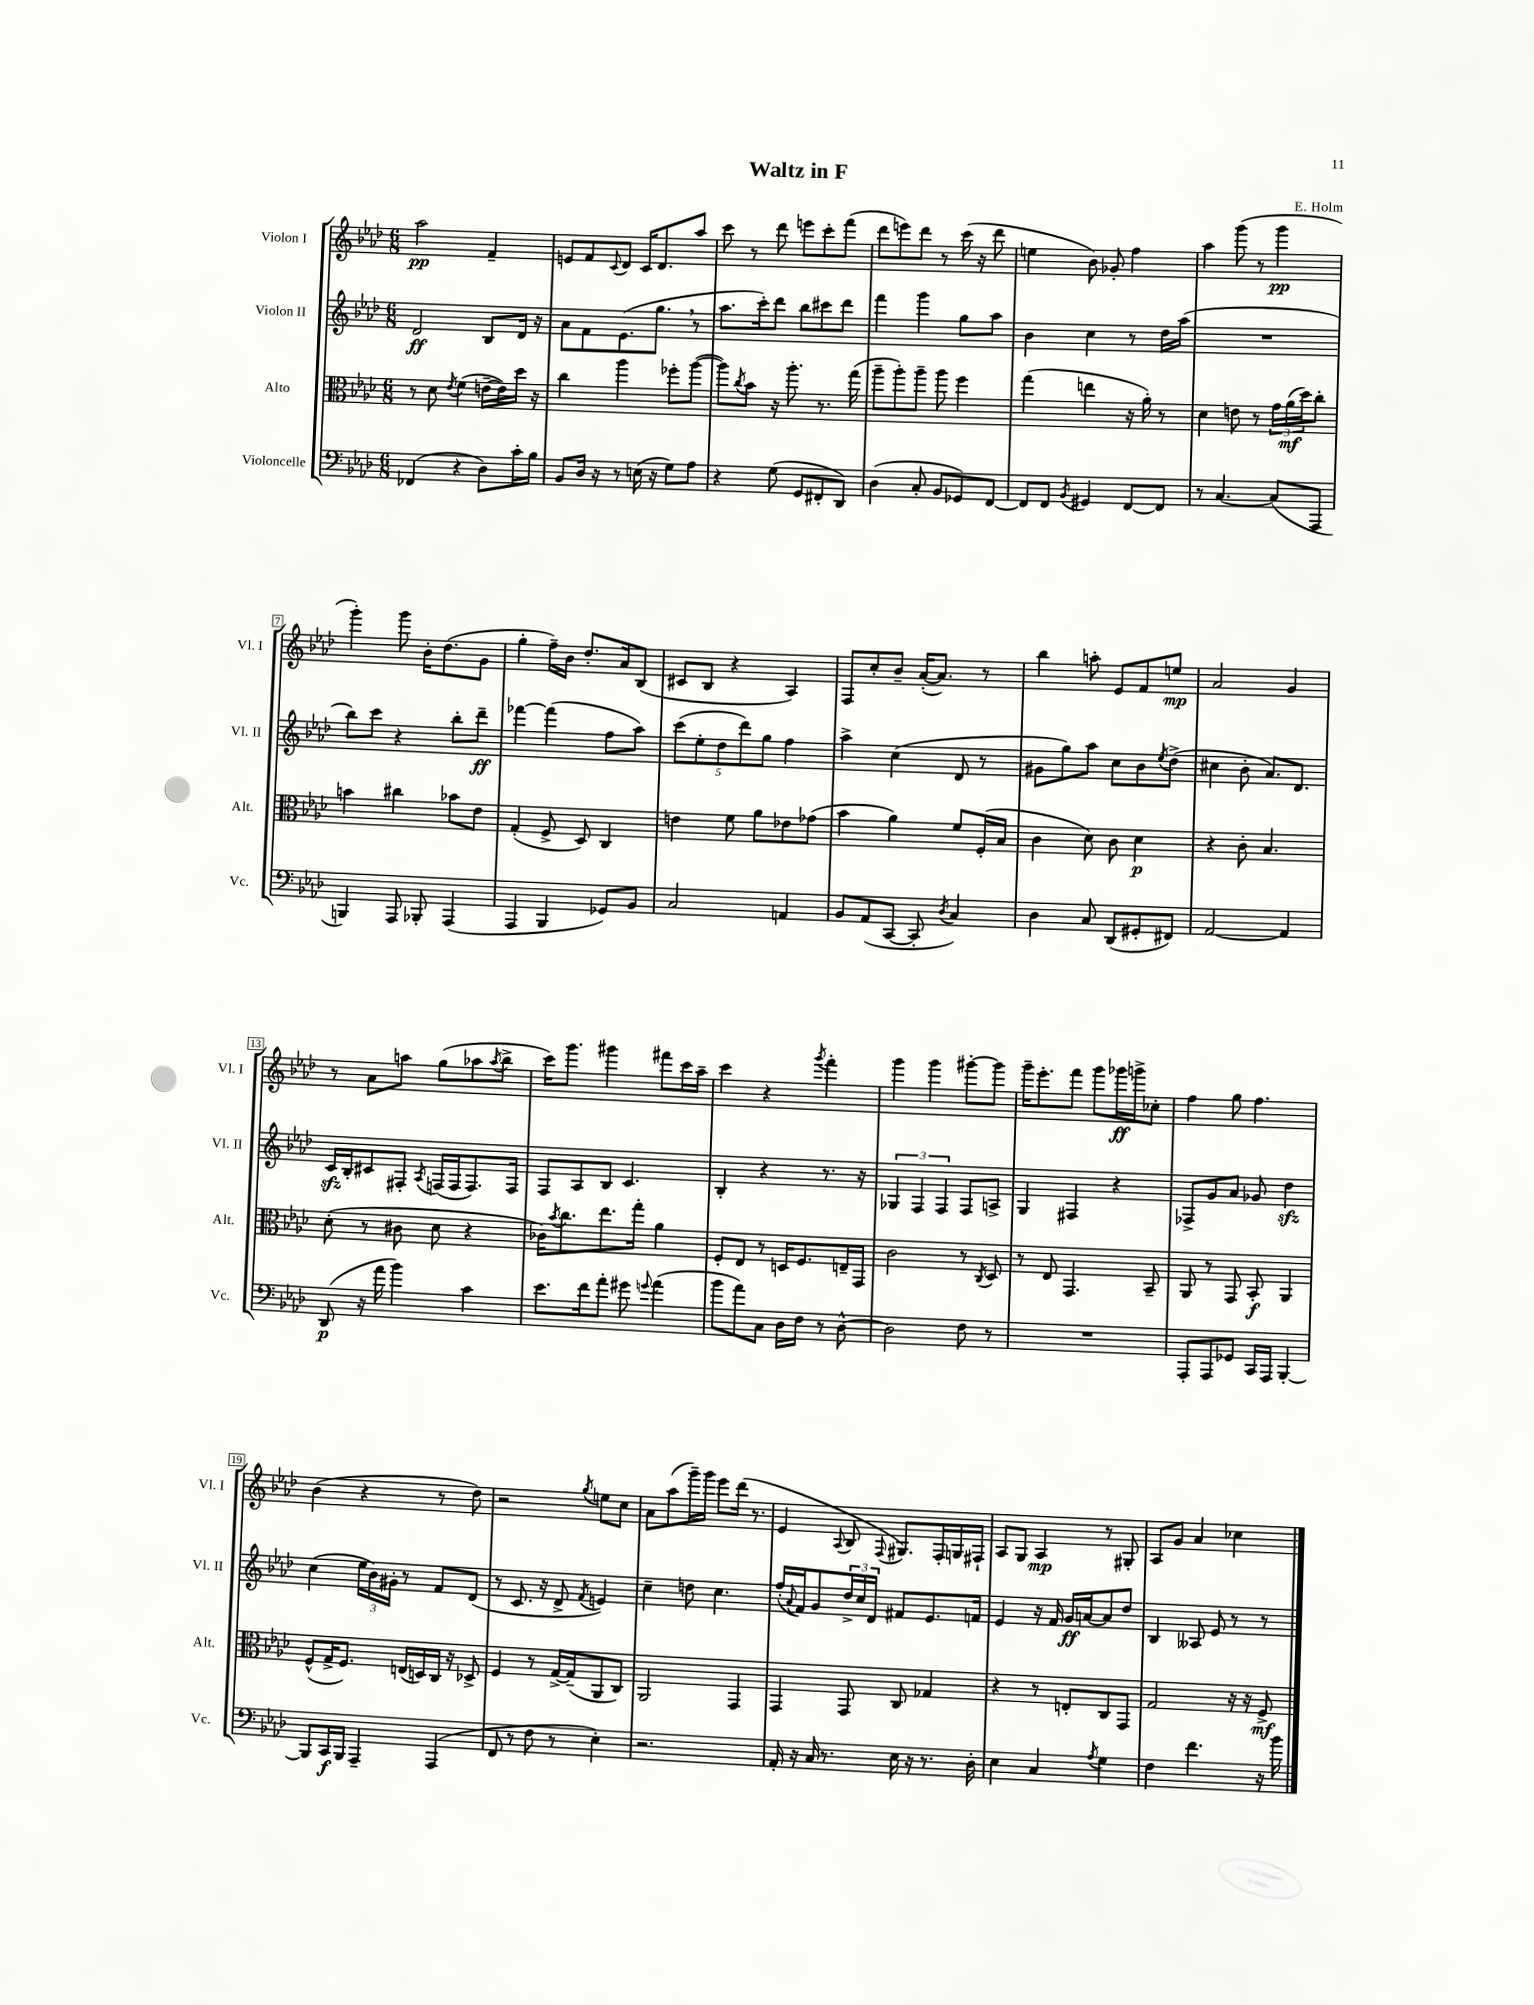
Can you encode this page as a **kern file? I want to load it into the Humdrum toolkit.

**kern	**dynam	**kern	**dynam	**kern	**dynam	**kern	**dynam
*part4	*part4	*part3	*part3	*part2	*part2	*part1	*part1
*staff4	*staff4	*staff3	*staff3	*staff2	*staff2	*staff1	*staff1
*I"Violoncelle	*	*I"Alto	*	*I"Violon II	*	*I"Violon I	*
*I'Vc.	*	*I'Alt.	*	*I'Vl. II	*	*I'Vl. I	*
*clefF4	*	*clefC3	*	*clefG2	*	*clefG2	*
*k[b-e-a-d-]	*	*k[b-e-a-d-]	*	*k[b-e-a-d-]	*	*k[b-e-a-d-]	*
*M6/8	*	*M6/8	*	*M6/8	*	*M6/8	*
=1	=1	=1	=1	=1	=1	=1	=1
(4FF-X/	.	8r	.	2d-/	ff	2aa-\	pp
.	.	8d-\	.	.	.	.	.
.	.	8qe-/	.	.	.	.	.
4r	.	(4f\	.	.	.	.	.
8D-\L)	.	[16en~\LL	.	8B-/L	.	4f~/	.
.	.	16e\])	.	.	.	.	.
16c'\L	.	16dd-\JJ	.	16d-/Jk	.	.	.
16B-\JJ	.	16r	.	16r	.	.	.
=2	=2	=2	=2	=2	=2	=2	=2
8BB-/L	.	4cc\	.	8a-\L	.	8en/L	.
16D-/Jk	.	.	.	8f\	.	8f/	.
16r	.	.	.	.	.	.	.
.	.	.	.	.	.	8qqc/	.
8r	.	4aa-\	.	(8.e-\	.	8d-/J	.
(16En\	.	.	.	.	.	16c/KL	.
16r	.	.	.	8.gg,\J	.	8.d-/	.
8G\L)	.	8ff-X'\L	.	.	.	.	.
8A-\J	.	([8aa-\J	.	8r	.	8aa-/J	.
=3	=3	=3	=3	=3	=3	=3	=3
4r	.	8aa-\L])	.	8.aa-\L	.	8ccc\	.
.	.	8qcc/	.	.	.	.	.
.	.	8b-\J	.	.	.	8r	.
.	.	.	.	16ccc'\k)	.	.	.
(8G\	.	16r	.	8ddd-\J	.	8ddd-\	.
.	.	8.aa-'\	.	.	.	.	.
8GG/L	.	.	.	8bb-\L	.	8eeen\L	.
8FF#X'/	.	8.r	.	8ccc#X\	.	8ccc'\	.
8DD-/J)	.	.	.	8ddd-\J	.	(8fff\J	.
.	.	(16gg\	.	.	.	.	.
=4	=4	=4	=4	=4	=4	=4	=4
(4D-\	.	8aa-~\L	.	4fff\	.	8ddd-\L	.
.	.	8aa-'\)	.	.	.	8eeen\)	.
8C'/	.	8aa-~\J	.	4ggg\	.	8ddd-\J	.
8BB-/L	.	8aa-\	.	.	.	8r	.
8GG-X/)	.	4ff\	.	8gg\L	.	(16ccc\	.
.	.	.	.	.	.	16r	.
[8FF/J	.	.	.	8aa-\J	.	8ddd-\	.
=5	=5	=5	=5	=5	=5	=5	=5
8FF/L]	.	(4gg\	.	4b-\	.	4een\	.
8FF/J	.	.	.	.	.	.	.
8qBB-/	.	.	.	.	.	.	.
4GG#X/	.	4een\	.	4cc\	.	8b-\)	.
.	.	.	.	.	.	8g-X'/	.
[8FF/L	.	16r	.	8r	.	4ff\	.
.	.	16a-'\)	.	.	.	.	.
8FF/J]	.	8r	.	16dd-\LL	.	.	.
.	.	.	.	(16aa-\JJ	.	.	.
=6	=6	=6	=6	=6	=6	=6	=6
8r	.	4d-\	.	2.r	.	4aa-\	.
[4.C/	.	.	.	.	.	.	.
.	.	8en\	.	.	.	(8ggg\	.
.	.	8r	.	.	.	8r	.
(8C/L]	.	24g\LL	.	.	.	4ggg\	pp
.	.	(24a-\	mf	.	.	.	.
.	.	24dd-\J)	.	.	.	.	.
8AAA-/J	.	8cc'\J	.	.	.	.	.
!!LO:LB:g=z
=7	=7	=7	=7	=7	=7	=7	=7
4BBBn/)	.	4bn\	.	8bb-\L)	.	4ggg'\)	.
.	.	.	.	8ccc\J	.	.	.
8AAA-/	.	4cc#X\	.	4r	.	8ggg\	.
8BBB-X'/	.	.	.	.	.	16b-'\KL	.
.	.	.	.	.	.	(8.dd-\	.
(4AAA-/	.	8b-X\L	.	8bb-'\L	.	.	.
.	.	8e-\J	.	8ddd-~\J	ff	8g\J	.
=8	=8	=8	=8	=8	=8	=8	=8
4AAA-/	.	(4G'/	.	[4fff-X\	.	4gg'\	.
4BBB-/	.	8F^/	.	(4fff-\]	.	16ff~\LL)	.
.	.	.	.	.	.	16b-\JJ	.
.	.	8D-/)	.	.	.	8.dd-'/L	.
8GG-X/L)	.	4C/	.	8ff\L	.	.	.
.	.	.	.	.	.	16a-/k	.
8BB-/J	.	.	.	8aa-\J)	.	(8B-/J	.
=9	=9	=9	=9	=9	=9	=9	=9
2C/	.	4en\	.	(10ccc\L	.	8c#X/L	.
.	.	.	.	10ee-'\	.	.	.
.	.	.	.	.	.	8B-/J	.
.	.	.	.	10dd-\	.	.	.
.	.	8f\	.	.	.	4r	.
.	.	.	.	10ddd-\)	.	.	.
.	.	8a-\L	.	.	.	.	.
.	.	.	.	10gg\J	.	.	.
4AAn/	.	8e-X\	.	4ff\	.	4A-/)	.
.	.	(8g-X\J	.	.	.	.	.
=10	=10	=10	=10	=10	=10	=10	=10
8BB-/L	.	4b-\	.	4aa-^\	.	8F/L	.
(8AA-/	.	.	.	.	.	8cc'/	.
[8CC/J	.	4a-\)	.	(4cc\	.	8b-~/J	.
8CC'/]	.	.	.	.	.	([16a-'/KL	.
.	.	.	.	.	.	8.a-/J])	.
8qD-/	.	.	.	.	.	.	.
4C/)	.	8f/L	.	8d-/	.	.	.
.	.	(16F'/L	.	8r	.	8r	.
.	.	16B-/JJ	.	.	.	.	.
=11	=11	=11	=11	=11	=11	=11	=11
4D-\	.	4c\	.	8g#X\L	.	4bb-\	.
.	.	.	.	8gg\)	.	.	.
8C/	.	8d-\)	.	8aa-\J	.	8aan'\	.
(8DD-/L	.	8c\	.	8cc\L	.	8e-/L	.
8GG#X'/	.	4d-\	p	8b-\	.	8f/	.
.	.	.	.	8qee-/	.	.	.
8FF#X/J)	.	.	.	(8dd-^\J	.	8een/J	mp
=12	=12	=12	=12	=12	=12	=12	=12
[2AA-/	.	4r	.	4cc#X\	.	2a-/	.
.	.	8c'\	.	8b-'\	.	.	.
.	.	4.B-/	.	8.a-/L)	.	.	.
4AA-/]	.	.	.	.	.	4g/	.
.	.	.	.	8.d-/J	.	.	.
!!LO:LB:g=z
=13	=13	=13	=13	=13	=13	=13	=13
(8DD-/	p	(8d-'\	.	16czz/LL	.	8r	.
.	.	.	.	16B-'/J	.	.	.
16r	.	8r	.	8c#X/	.	8a-\L	.
16a-\	.	.	.	.	.	.	.
4b-\)	.	8c#X\	.	8F#X'/J	.	8aan\J	.
.	.	.	.	8qA-/	.	.	.
.	.	8d-\	.	(16Fn/LL	.	(8gg\L	.
.	.	.	.	16F/J	.	.	.
4c\	.	4r	.	8.F/)	.	8aa-X\	.
.	.	.	.	.	.	8qaa-/	.
.	.	.	.	.	.	8bb-^\J	.
.	.	.	.	16F/Jk	.	.	.
=14	=14	=14	=14	=14	=14	=14	=14
8.e-\L	.	16c-X\KL)	.	8F/L	.	16ccc\KL)	.
.	.	8qb-/	.	.	.	.	.
.	.	8.cc\	.	.	.	8.ggg\J	.
.	.	.	.	8A-/	.	.	.
16f\k	.	.	.	.	.	.	.
8a-'\J	.	8.ee-\	.	8B-/J	.	4ggg#X\	.
8g#X\	.	.	.	4.c/	.	.	.
.	.	16gg'\Jk	.	.	.	.	.
8qqgn/	.	.	.	.	.	.	.
(4a-\	.	4a-\	.	.	.	8fff#X\L	.
.	.	.	.	.	.	16ccc\L	.
.	.	.	.	.	.	16aa-~\JJ	.
=15	=15	=15	=15	=15	=15	=15	=15
8b-\L	.	8F'/L	.	4B-'/	.	4ccc\	.
8a-\)	.	8E-/J	.	.	.	.	.
8C\J	.	8r	.	4r	.	4r	.
16D-\LL	.	16Dn/KL	.	.	.	.	.
16F\JJ	.	8.F/	.	.	.	.	.
.	.	.	.	.	.	8qggg/	.
8r	.	.	.	8.r	.	4fff'\	.
[8D-^^\	.	16En~/L	.	.	.	.	.
.	.	16GG/JJ	.	16r	.	.	.
=16	=16	=16	=16	=16	=16	=16	=16
2D-\]	.	2c\	.	6G-X/	.	4ggg\	.
.	.	.	.	6F/	.	.	.
.	.	.	.	.	.	4ggg\	.
.	.	.	.	6F/	.	.	.
8F\	.	8r	.	8F/L	.	[8ggg#X'\L	.
.	.	8qC/	.	.	.	.	.
8r	.	8D-/	.	8An^/J	.	8ggg#\J]	.
=17	=17	=17	=17	=17	=17	=17	=17
2.r	.	8r	.	4G/	.	16ggg~\KL	.
.	.	.	.	.	.	8.eee-'\	.
.	.	8E-/	.	.	.	.	.
.	.	4.GG/	.	4F#X/	.	8fff\J	.
.	.	.	.	.	.	8ggg\L	.
.	.	.	.	4r	.	16ggg-X\L	ff
.	.	.	.	.	.	16gggn^\J	.
.	.	8BB-~/	.	.	.	8cc-X'\J	.
=18	=18	=18	=18	=18	=18	=18	=18
8AAA-'/L	.	8AA-/	.	8F-X^/L	.	4ff\	.
8AAA-/	.	8r	.	8g/	.	.	.
8GG-X/J	.	8GG/	.	8a-/J	.	8gg\	.
16CC/LL	.	8BB-'/	f	8g-X/	.	4.ff\	.
16AAA-/JJ	.	.	.	.	.	.	.
[4BBB-'/	.	4AA-/	.	4dd-zz\	.	.	.
!!LO:LB:g=z
=19	=19	=19	=19	=19	=19	=19	=19
8BBB-/L]	.	(8F^^/L	.	(4cc\	.	(4b-\	.
16CC/L	f	16G^/K	.	.	.	.	.
16BBB-/JJ	.	8.F/J)	.	.	.	.	.
4AAA-~/	.	.	.	24ee-\LL	.	4r	.
.	.	.	.	24b-\)	.	.	.
.	.	.	.	24g#X'\JJ	.	.	.
.	.	(16En/LL	.	8r	.	.	.
.	.	16Dn/)	.	.	.	.	.
(4AAA-/	.	16C/JJ	.	8f/L	.	8r	.
.	.	16r	.	.	.	.	.
.	.	8D-X^/	.	(8d-/J	.	8dd-\)	.
=20	=20	=20	=20	=20	=20	=20	=20
8FF/	.	4F/	.	8r	.	2r	.
8r	.	.	.	8.c/	.	.	.
8F\	.	8r	.	.	.	.	.
.	.	.	.	16r	.	.	.
8r	.	[16G^/LL	.	8d-^/	.	.	.
.	.	(16G~/J]	.	.	.	.	.
.	.	.	.	8qf/	.	8qgg/	.
4E-'\)	.	8AA-/	.	4en/)	.	8een\L	.
.	.	8C/J)	.	.	.	8cc\J	.
=21	=21	=21	=21	=21	=21	=21	=21
2.r	.	2AA-/	.	4cc~\	.	8a-\L	.
.	.	.	.	.	.	(8aa-\	.
.	.	.	.	8ddn\	.	16ggg~\L)	.
.	.	.	.	.	.	16ggg\JJ	.
.	.	.	.	4.cc\	.	8eee-\L	.
.	.	4GG/	.	.	.	(16ddd-\Jk	.
.	.	.	.	.	.	8.r	.
=22	=22	=22	=22	=22	=22	=22	=22
16AA-'/	.	4GG/	.	(16ff'/LL	.	4e-/	.
.	.	.	.	8qqa-/	.	.	.
16r	.	.	.	16f/J)	.	.	.
16C/	.	.	.	8g/	.	.	.
8.r	.	.	.	.	.	.	.
.	.	.	.	.	.	8qqA-/	.
.	.	8GG/	.	24dd-^/L	.	8B-/	.
.	.	.	.	24cc/	.	.	.
.	.	.	.	24d-/JJ	.	.	.
.	.	.	.	.	.	8qqF/	.
16E-\	.	8C/	.	8f#X/L	.	8.G#X/L)	.
16r	.	.	.	.	.	.	.
8.r	.	4G-X/	.	8.e-/	.	.	.
.	.	.	.	.	.	16F'/L	.
.	.	.	.	.	.	16Gn/	.
16D-'\	.	.	.	16fn/Jk	.	16F#X`/JJ	.
=23	=23	=23	=23	=23	=23	=23	=23
4E-\	.	4r	.	4e-/	.	8A-/L	.
.	.	.	.	.	.	8G/J	.
4C/	.	8r	.	16r	.	4A-/	mp
.	.	.	.	16f/	.	.	.
.	.	8En'/L	.	16g/LL	ff	.	.
.	.	.	.	[16an/J	.	.	.
8qA-/	.	.	.	.	.	.	.
4G\	.	8C/	.	8a/]	.	8r	.
.	.	8GG/J	.	8dd-/J	.	8G#X'/	.
=24	=24	=24	=24	=24	=24	=24	=24
4F\	.	2G/	.	4B-/	.	8A-/L	.
.	.	.	.	.	.	8g/J	.
4.f\	.	.	.	8A--X/	.	4a-/	.
.	.	.	.	8e-/	.	.	.
.	.	16r	.	8r	.	4cc-X\	.
.	.	16r	.	.	.	.	.
16r	.	8F^/	mf	8r	.	.	.
16b-\	.	.	.	.	.	.	.
==	==	==	==	==	==	==	==
*-	*-	*-	*-	*-	*-	*-	*-
